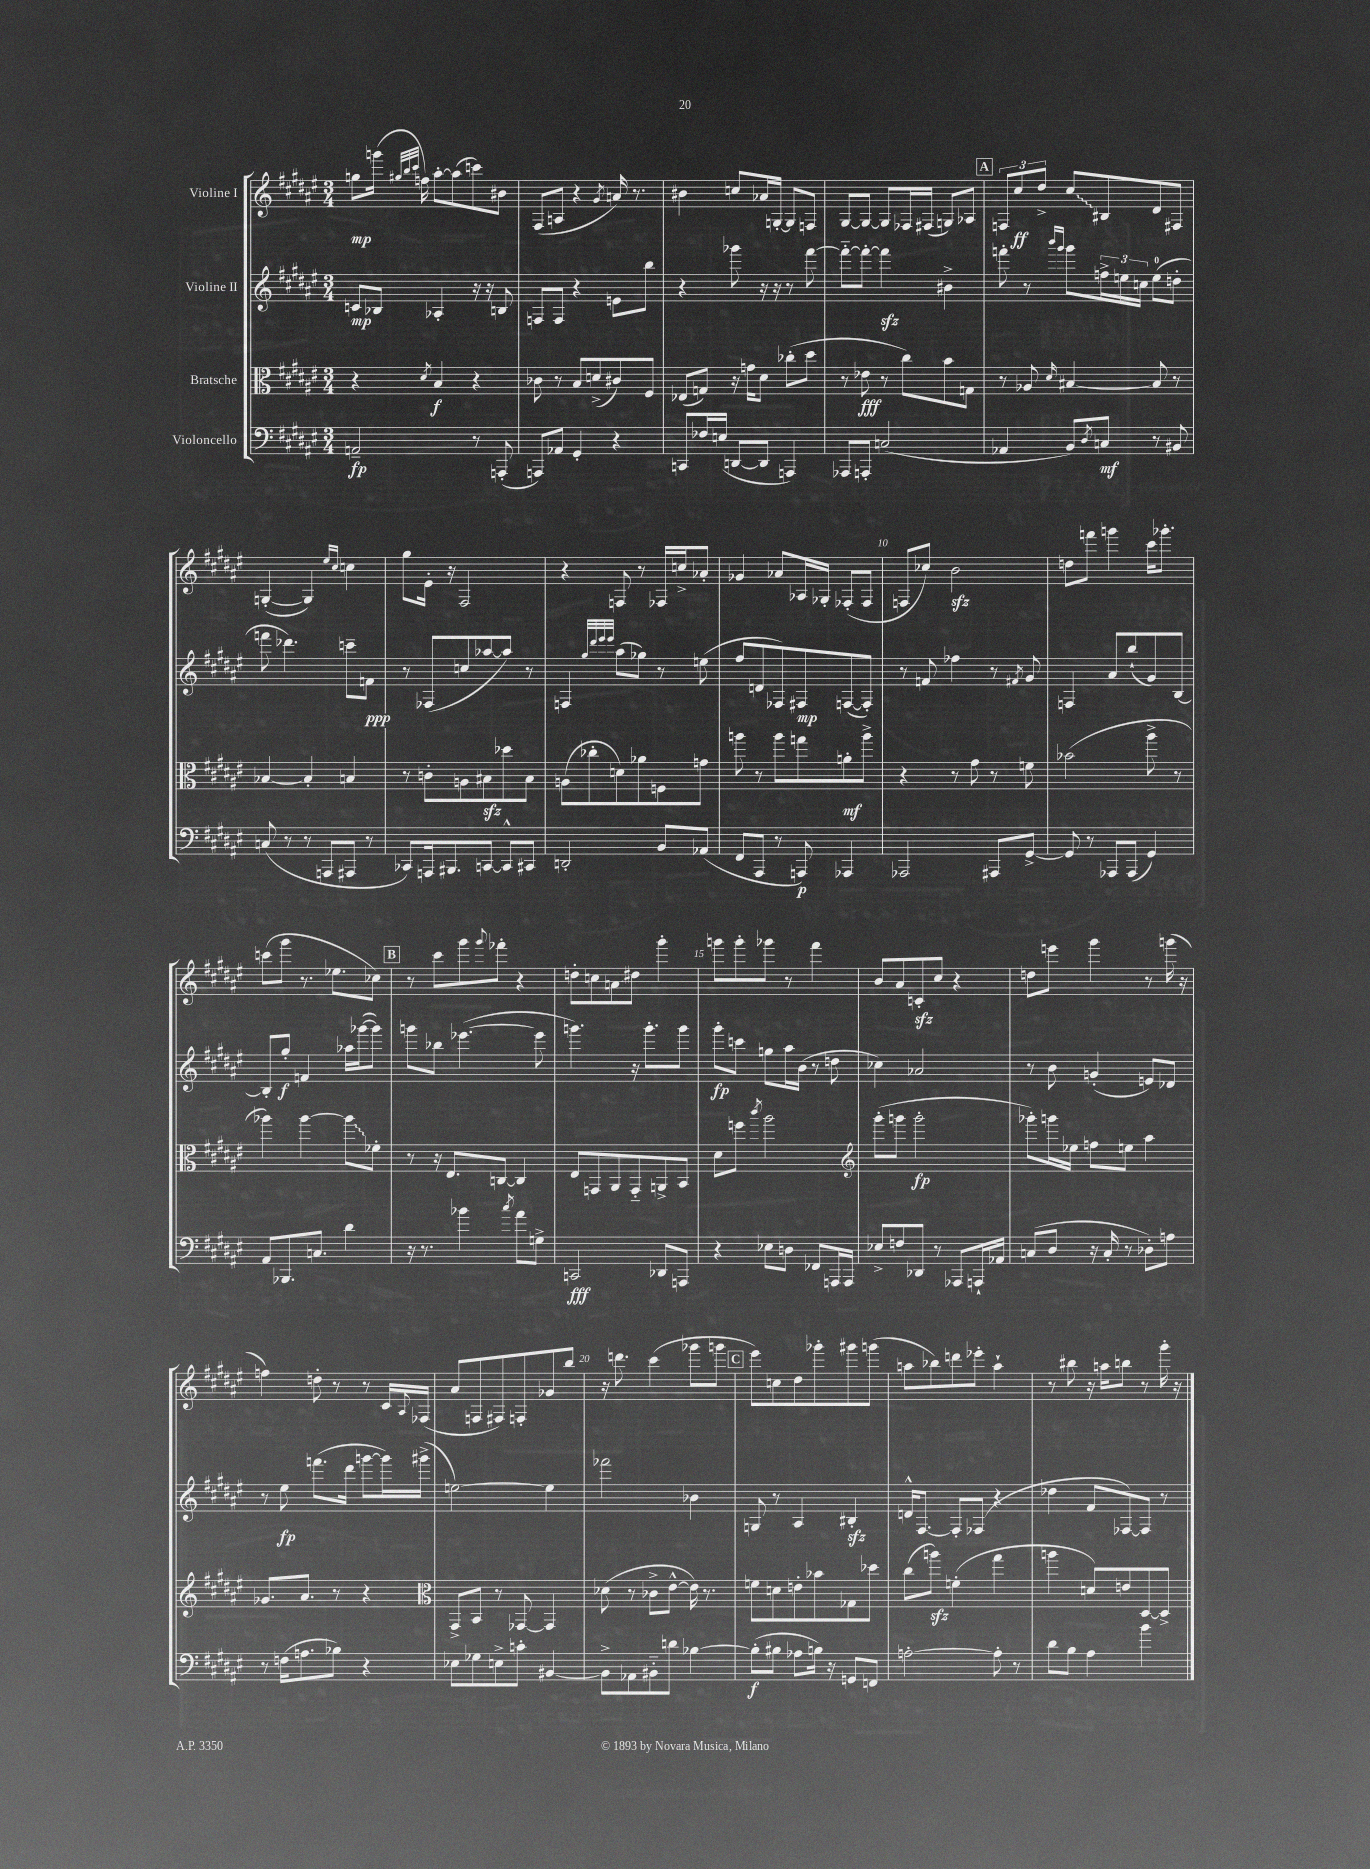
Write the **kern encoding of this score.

**kern	**kern	**kern	**kern
*staff4	*staff3	*staff2	*staff1
*clefF4	*clefC3	*clefG2	*clefG2
*k[f#c#g#d#a#e#]	*k[f#c#g#d#a#e#]	*k[f#c#g#d#a#e#]	*k[f#c#g#d#a#e#]
*M3/4	*M3/4	*M3/4	*M3/4
2AA~	4r	8c	8gg
.	.	8B-	(16ggg
.	.	.	32qqgg#
.	.	.	32qqbb
.	.	.	32qqccc#
.	.	.	16ff)
.	8qd#	.	.
.	4B	4A-'	[8aa#'
.	.	.	(8aa#]
8r	4r	16r	8ccc)
.	.	16r	.
(8AAA'	.	8B	8b#
=	=	=	=
8AAA)	8c-	8F	(8F#
8AA-	8r	8F	8A
4GG#'	8B	4r	4r
.	(8d^	.	.
.	.	.	8qg#
4r	8c#)	8e	16a)
.	.	.	8.r
.	8F#	8bb	.
=	=	=	=
8CC	(8E-	4r	4b#
16F-	8G)	.	.
(16E	.	.	.
[8DD	16r	8ggg-	8cc
.	16g	.	.
8DD]	8d#	16r	16a-
.	.	16r	[16G'
4AAA)	(8cc-'	8r	8G]
.	8dd#	[8fff#	8F
=	=	=	=
8AAA-	8r	8fff#'~_	[8G#
8AAA'	8e-	8fff#'_	8G#_
(2C	8r	4fff#]	8G#]
.	8cc#)	.	16F-
.	.	.	(16F#
.	8b	4b#^	8G)
.	8G	.	8A-
=	=	=	=
4AA-	8r	8fff'	12F
.	.	.	12cc#
.	8A-	8r	.
.	.	.	12dd#^
.	.	16qqbbb	.
.	16qqd#	16qqggg#	.
8BB)	[4B#	8ggg#	8cc#
8qD#	.	.	.
8C	.	24ff^	8B#
.	.	24ee	.
.	.	24cc	.
8r	8B#]	(8ee	8d#
8BB#	8r	8dd'	8F#
=	=	=	=
(8C	[4B-	8fff	([4G'
8r	.	4.ddd-)	.
8r	4B-']	.	4G])
8AAA	.	.	.
.	.	.	16qqee#
.	.	.	16qqcc#
8AAA#	4B	8ccc~	4cc
8r	.	8f	.
=	=	=	=
8CC-)	8r	8r	8gg#
16AAA	8c'	(8F-	16e#'
8.BBB#	.	.	16r
.	8A	8cc	2F#
[8CC	8B#	[8aa-	.
8CC^^]	8dd-	8aa-])	.
8CC#	8B#	8r	.
=	=	=	=
2DD'	(8A	4F	4r
.	8cc-'	.	.
.	.	32qqgg#	.
.	.	32qqddd#	.
.	.	32qqeee#	.
.	.	32qqeee#	.
.	8d)	(8aa#	8F
.	8a-	8gg-)	8r
8BB	8F	8r	16F-
.	.	.	16cc^
(8AA-	8g	(8ee	8a-'
=	=	=	=
8FF#	8aa	8ff#	4g-
8AAA#	8r	8d	.
8r	8aa	8F-)	8a-
8AAA)	8gg	8F#	16A-
.	.	.	16G-'
4AAA-	8a'	([8F	(8F-'
.	8aa^	8F'])	8F-
=	=	=	=
2AAA-	4r	8r	8F
.	.	8f	8cc-)
.	8r	4ff-	2b
.	8g#	.	.
8AAA#	8r	8r	.
.	.	8qf#	.
[8GG#^	8f	8g#	.
=	=	=	=
8GG#]	(2b-	4F	8dd
8r	.	.	8fff
8AAA-	.	8a#	4ggg
(8AAA-	.	(8bb`	.
4GG#)	8aa#^	8g#)	16ccc#
.	.	.	8.ggg-'
.	8r	[8B	.
=	=	=	=
8AA#	4aa-)	8B']	(8ccc
8.BBB-	.	8gg#'	8ggg#
.	[4aa-	4f	8.r
8.C	.	.	.
.	.	.	8.ee-
4d#	8aa-]	16aa-	.
.	.	([16ggg-	.
.	8f-'	8ggg-])	8cc-)
=	=	=	=
16r	8r	8ggg	8r
8.r	.	.	.
.	16r	8bb-	8ccc#
.	8.E#	.	.
4b-	.	([4.eee-	8ggg#
.	.	.	8qqggg#
.	[8C	.	8fff-'
8qcc#	.	.	.
8a#	4C]	.	4r
8G^	.	8eee-]	.
=	=	=	=
2CC	8E#	4.ggg)	8dd'
.	8GG	.	8cc
.	8AA#	.	8a
.	8GG'~	16r	8dd#
.	.	8.ggg'	.
8DD-	8AA^	.	4ggg#'
8AAA	8BB	8ggg	.
=	=	=	=
4r	8d#	8ggg#'	8ggg
.	8ff	8ccc	8ggg'
.	8qccc#	.	.
8E-	2aa#	8gg	8ggg-
8D	.	16aa#	8r
.	.	(16b	.
8FF-	.	8r	4fff#
16AAA	.	8dd	.
16AAA	.	.	.
=	=	=	=
*	*clefG2	*	*
8E-^	(8ggg#'	4cc-)	8b
8F	8ggg	.	8a#
8DD-	2ggg'	2a-	8c'
8r	.	.	8cc#
8AAA-	.	.	4r
16AAA`	.	.	.
16AA-	.	.	.
=	=	=	=
(8C	8ggg-')	8r	8dd
8D#	16ggg	8b	8eee
.	16ee-	.	.
16r	8ff	(4g'	4ggg#
16C'	.	.	.
8r	8ee	.	.
8D-')	4aa#	8e)	8r
8A	.	8d-	(16ggg
.	.	.	16r
=	=	=	=
8r	8.g-	8r	4ff)
(16F	.	8ee#	.
8.A	8.a#	.	.
.	.	(8.fff	8dd'
8B-)	8r	.	8r
.	.	16ddd#	.
4r	4r	[8ggg	8r
.	.	16ggg])	16c#
.	.	.	8qqA#
.	.	(16ggg#^	(16F-
=	=	=	=
*	*clefC3	*	*
8E-	8GG#^	[2ee)	8a#
8G-	8BB	.	8F
8E^	8r	.	8F#)
8c'	[8GG-	.	8F'
[4BB#	4GG-]	4ee]	8g-
.	.	.	8bb
=	=	=	=
8BB#^]	(8d-	2fff-	16r
.	.	.	8.ddd
8AA-	8r	.	.
8BB#'~	8c-^	.	(4ccc#
8d	[8e#^^	.	.
[4B-	16e#])	4b-	8ggg-
.	8.r	.	.
.	.	.	8ggg
=	=	=	=
(8B-']	8f	8G	8eee#)
8B#	8d	8r	8cc
8A-	8e'	4A#	8dd#
16B)	8b-	.	8ggg-'
16r	.	.	.
8GG	8G-	4B#'	8ggg#
8FF	8dd-	.	(8ggg
=	=	=	=
[2A'	(8cc#	16d^^	8aa
.	.	[8.F#	.
.	8aa)	.	8bb-)
.	(4f'	8F#']	8ddd
.	.	(8F-	8eee-'
8A']	4gg#	4r	4aa`
8r	.	.	.
=	=	=	=
8d#	4aa	4dd-	8r
8B	.	.	8bb#
4A#	8d)	8f#	16r
.	.	.	16aa
.	8e	[8F-)	8bb
4b	[8D#	8F-]	8r
.	8D#^]	8r	16ggg#'
.	.	.	16r
==	==	==	==
*-	*-	*-	*-
